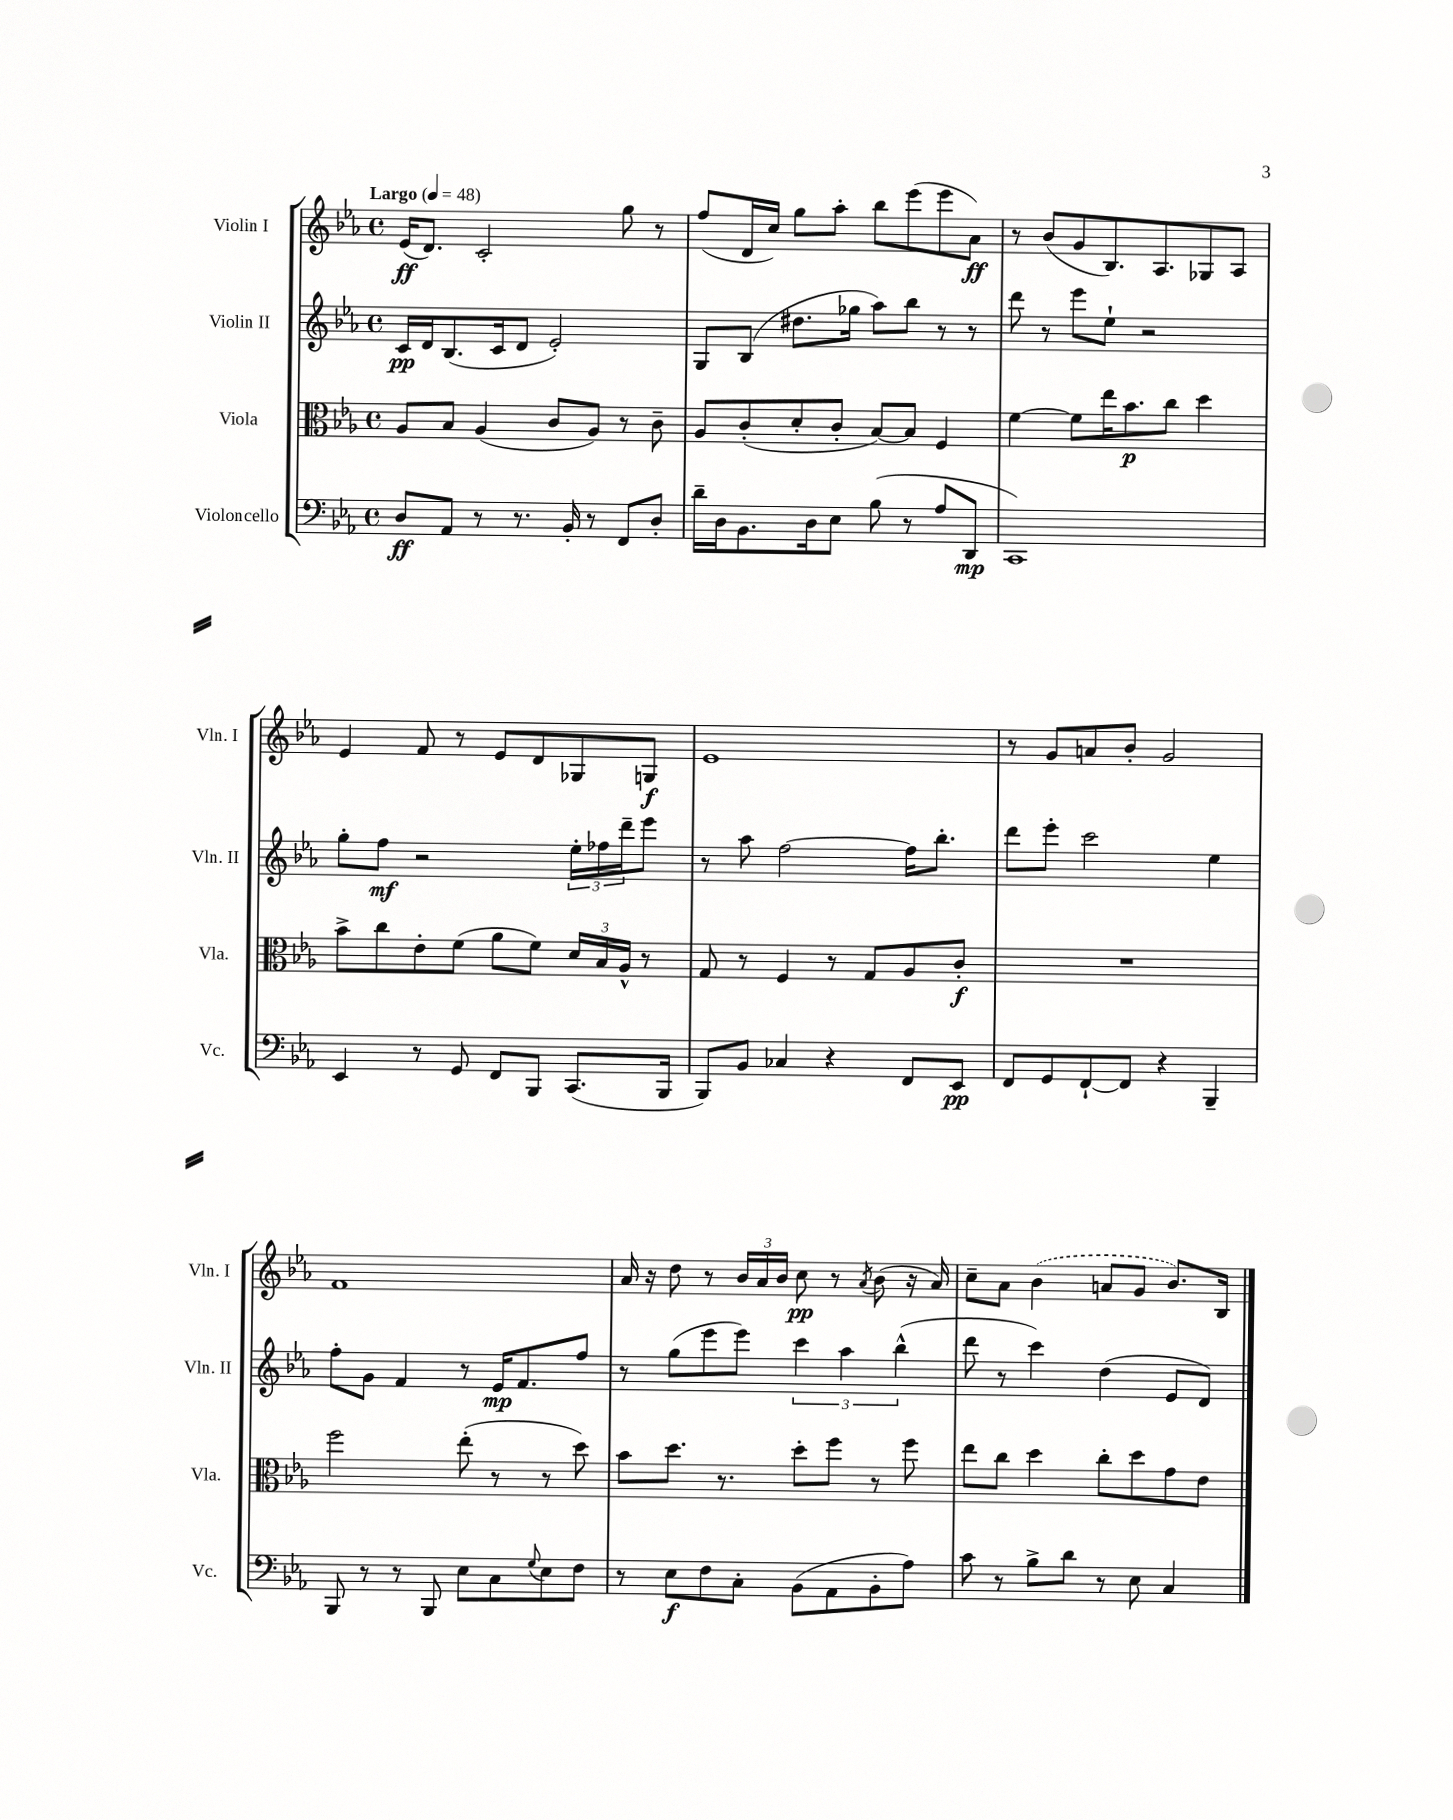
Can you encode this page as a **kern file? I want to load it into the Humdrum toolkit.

**kern	**dynam	**kern	**dynam	**kern	**dynam	**kern	**dynam
*part4	*part4	*part3	*part3	*part2	*part2	*part1	*part1
*staff4	*staff4	*staff3	*staff3	*staff2	*staff2	*staff1	*staff1
*I"Violoncello	*	*I"Viola	*	*I"Violin II	*	*I"Violin I	*
*I'Vc.	*	*I'Vla.	*	*I'Vln. II	*	*I'Vln. I	*
*clefF4	*	*clefC3	*	*clefG2	*	*clefG2	*
*k[b-e-a-]	*	*k[b-e-a-]	*	*k[b-e-a-]	*	*k[b-e-a-]	*
*M4/4	*	*M4/4	*	*M4/4	*	*M4/4	*
*met(c)	*	*met(c)	*	*met(c)	*	*met(c)	*
*MM48	*	*MM48	*	*MM48	*	*MM48	*
=1	=1	=1	=1	=1	=1	=1	=1
!	!	!	!	!	!	!LO:TX:a:B:t=Largo	!
8D/L	ff	8A-/L	.	16c/LL	pp	(16e-/KL	ff
.	.	.	.	16d/J	.	8.d/J)	.
8AA-/J	.	8B-/J	.	(8.B-/	.	.	.
8r	.	(4A-/	.	.	.	2c'/	.
.	.	.	.	16c/k	.	.	.
8.r	.	.	.	8d/J	.	.	.
.	.	8c/L	.	2e-'/)	.	.	.
16BB-'/	.	.	.	.	.	.	.
8r	.	8A-/J)	.	.	.	.	.
8FF/L	.	8r	.	.	.	8gg\	.
8D'/J	.	8c~\	.	.	.	8r	.
=2	=2	=2	=2	=2	=2	=2	=2
16d~\LL	.	8A-/L	.	8G/L	.	(8ff/L	.
16D\J	.	.	.	.	.	.	.
8.BB-\	.	(8c'/	.	(8B-/J	.	16d/L	.
.	.	.	.	.	.	16cc/JJ)	.
.	.	8d'/	.	8.dd#X\L	.	8gg\L	.
16D\k	.	.	.	.	.	.	.
8E-\J	.	8c'/J	.	.	.	8aa-'\J	.
.	.	.	.	16gg-X\Jk	.	.	.
(8B-\	.	[8B-/L)	.	8aa-\L)	.	8bb-\L	.
8r	.	8B-/J]	.	8bb-\J	.	(8eee-\	.
8A-/L	.	4F/	.	8r	.	8eee-\	.
8DD/J	mp	.	.	8r	.	8a-\J)	ff
=3	=3	=3	=3	=3	=3	=3	=3
1CC)	.	[4f\	.	8ddd\	.	8r	.
.	.	.	.	8r	.	(8b-/L	.
.	.	8f\L]	.	8eee-\L	.	8g/	.
.	.	16ee-\K	.	8ee-`\J	.	8.B-/)	.
.	.	8.b-\	p	.	.	.	.
.	.	.	.	2r	.	.	.
.	.	.	.	.	.	8.A-/	.
.	.	8cc\J	.	.	.	.	.
.	.	4dd\	.	.	.	8G-X/	.
.	.	.	.	.	.	8A-/J	.
!!LO:LB:g=z
=4	=4	=4	=4	=4	=4	=4	=4
4EE-/	.	8b-^\L	.	8gg'\L	.	4e-/	.
.	.	8cc\	.	8ff\J	mf	.	.
8r	.	8e-'\	.	2r	.	8f/	.
8GG/	.	(8f\J	.	.	.	8r	.
8FF/L	.	8a-\L	.	.	.	8e-/L	.
8BBB-/J	.	8f\J)	.	.	.	8d/	.
(8.CC/L	.	24d/LL	.	24ee-'\LL	.	8G-X/	.
.	.	24B-/	.	24ff-X\	.	.	.
.	.	24A-^^/JJ	.	24ddd~\J	.	.	.
.	.	8r	.	8eee-\J	.	8Gn/J	f
16BBB-/Jk	.	.	.	.	.	.	.
=5	=5	=5	=5	=5	=5	=5	=5
8BBB-/L)	.	8G/	.	8r	.	1e-	.
8BB-/J	.	8r	.	8aa-\	.	.	.
4C-X/	.	4F/	.	[2ff\	.	.	.
4r	.	8r	.	.	.	.	.
.	.	8G/L	.	.	.	.	.
8FF/L	.	8A-/	.	16ff\KL]	.	.	.
.	.	.	.	8.bb-'\J	.	.	.
8EE-/J	pp	8c'/J	f	.	.	.	.
=6	=6	=6	=6	=6	=6	=6	=6
8FF/L	.	1r	.	8ddd\L	.	8r	.
8GG/	.	.	.	8eee-'\J	.	8g/L	.
[8FF`/	.	.	.	2ccc\	.	8an/	.
8FF/J]	.	.	.	.	.	8b-'/J	.
4r	.	.	.	.	.	2g/	.
4BBB-~/	.	.	.	4ee-\	.	.	.
!!LO:LB:g=z
=7	=7	=7	=7	=7	=7	=7	=7
8BBB-/	.	2ff\	.	8ff'\L	.	1f	.
8r	.	.	.	8g\J	.	.	.
8r	.	.	.	4f/	.	.	.
8BBB-/	.	.	.	.	.	.	.
8E-\L	.	(8ee-'\	.	8r	.	.	.
8C\	.	8r	.	16e-/KL	mp	.	.
.	.	.	.	8.f/	.	.	.
8qqG/	.	.	.	.	.	.	.
8E-\	.	8r	.	.	.	.	.
8F\J	.	8dd\)	.	8ff/J	.	.	.
=8	=8	=8	=8	=8	=8	=8	=8
8r	.	8b-\L	.	8r	.	16a-/	.
.	.	.	.	.	.	16r	.
8E-\L	f	8.dd\J	.	(8gg\L	.	8dd\	.
8F\	.	.	.	8eee-\	.	8r	.
.	.	8.r	.	.	.	.	.
8C'\J	.	.	.	8eee-\J)	.	24b-/LL	.
.	.	.	.	.	.	24a-/	.
.	.	.	.	.	.	24b-/JJ	.
(8BB-\L	.	8dd'\L	.	6ccc\	.	8cc\	pp
8AA-\	.	8ff\J	.	.	.	8r	.
.	.	.	.	6aa-\	.	.	.
.	.	.	.	.	.	8qa-/	.
8BB-'\	.	8r	.	.	.	(8b-\	.
.	.	.	.	(6bb-^^\	.	.	.
8A-\J)	.	8ff\	.	.	.	16r	.
.	.	.	.	.	.	16a-/)	.
=9	=9	=9	=9	=9	=9	=9	=9
8c\	.	8ee-\L	.	8ddd\	.	8cc~\L	.
8r	.	8cc\J	.	8r	.	8a-\J	.
8B-^\L	.	4dd\	.	4ccc\)	.	(4b-\	.
8d\J	.	.	.	.	.	.	.
8r	.	8cc'\L	.	(4dd\	.	8an/L	.
8E-\	.	8dd\	.	.	.	8g/J	.
4C/	.	8g\	.	8e-/L	.	8.b-/L)	.
.	.	8e-\J	.	8d/J)	.	.	.
.	.	.	.	.	.	16B-/Jk	.
==	==	==	==	==	==	==	==
*-	*-	*-	*-	*-	*-	*-	*-
